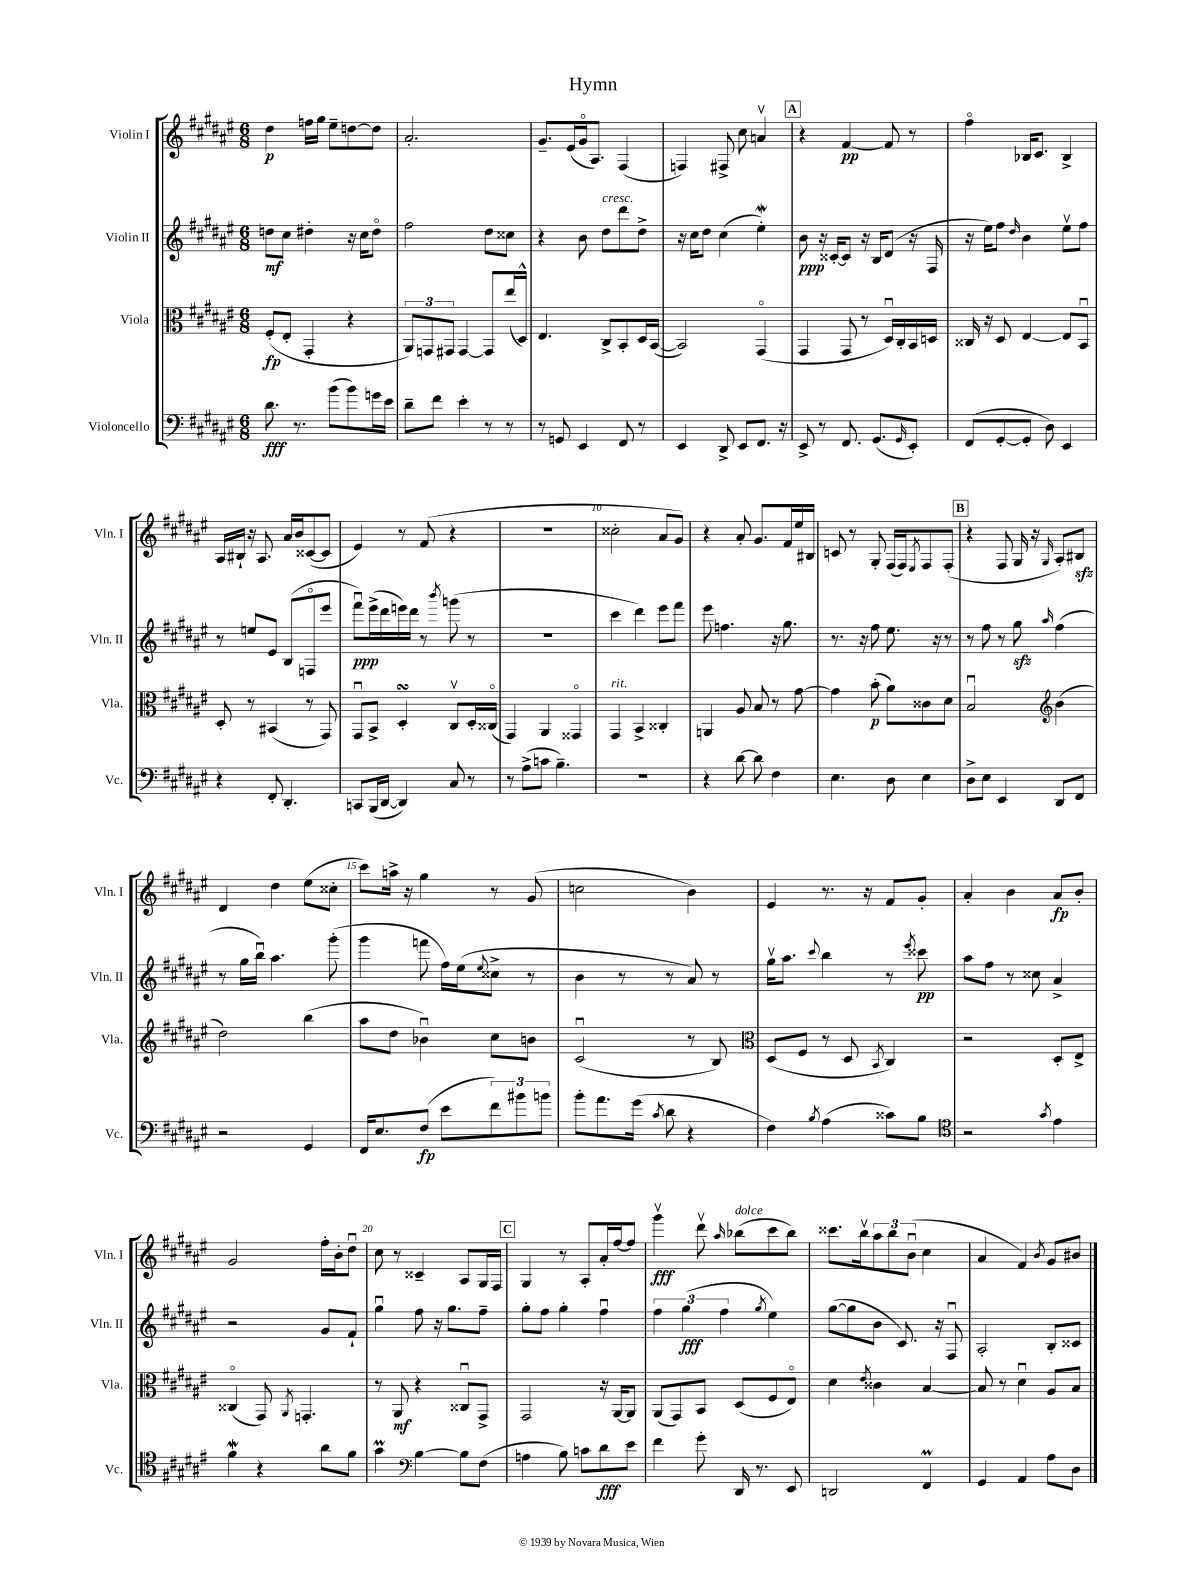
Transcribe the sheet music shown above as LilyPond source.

\header { title = "Hymn" }
<<
\new StaffGroup <<
\new Staff = "s0" \with { instrumentName = "Violin I" shortInstrumentName = "Vln. I" } {
    \clef treble \key fis \major \numericTimeSignature \time 6/8
    dis''4\p f''16 gis''16 eis''8-- d''8~ d''8 |
    ais'2.-. |
    gis'8.-- eis'16( gis'16\flageolet ais8.) fis4( |
    f4) fis8-> cis''8 a'4\upbow |
    \mark \markup { \box "A" } r4 fis'4~\pp fis'8 r8 |
    fis''4\flageolet bes16 cis'8. bes4-> |
    ais16 bis16-! r16 ais8. ais'16 b'16 cisis'8~( cisis'8 |
    eis'4) r8 fis'8( r4 |
    r2. |
    cisis''2-. ais'8 gis'8) |
    r4 ais'8-. gis'8. fis'16 eis''16 bis16 |
    c'8 r8 gis8-. fis16( fis16) \acciaccatura { eis8 } fis8 fis8-.( |
    \mark \markup { \box "B" } r4 fis8 gis16 r16 \grace { gis16 } ais8-.) bis8\sfz |
    dis'4 dis''4 eis''8( cisis''8-. |
    cis'''8) a''16-> r16 gis''4 r8 gis'8( |
    c''2 b'4) |
    eis'4 r8. r16 fis'8 gis'8-. |
    ais'4-. b'4 ais'8\fp b'8-. |
    gis'2 fis''16-. b'16-. dis''8\downbow |
    cis''8 r8 cisis'4-- ais8 gis16 fis16 |
    \mark \markup { \box "C" } gis4 r8 ais8-. ais'16-. fis''16~ fis''8 |
    gis'''4\upbow\fff dis'''8\upbow \grace { ais''16 } bes''8^\markup { \italic "dolce" }( cis'''8 bes''8) |
    cisis'''8. b''16\upbow \tuplet 3/2 { ais''8 b''8 b'8\downbow( } cis''4 |
    ais'4 fis'4) \acciaccatura { b'8 } gis'8 bis'8 \bar "|." |
}
\new Staff = "s1" \with { instrumentName = "Violin II" shortInstrumentName = "Vln. II" } {
    \clef treble \key fis \major \numericTimeSignature \time 6/8
    d''8\mf cis''8 dis''4-. r16 cis''16 dis''8\flageolet |
    fis''2 dis''8 cisis''8 |
    r4 b'8 dis''8^\markup { \italic "cresc." } dis'''8 dis''8-> |
    r16 cis''16 dis''8 cis''4( eis''4-.\mordent) |
    \mark \markup { \box "A" } b'8\ppp r16 cisis'16~-. cisis'8 r16 b16 dis'8( r16 fis16 |
    r16 eis''16) fis''8 \grace { dis''16 } b'4 eis''8\upbow fis''8 |
    r8 e''8 eis'8 b8( f8\flageolet eis'''8 |
    fis'''8\downbow\ppp) eis'''16->( dis'''16 e'''16) dis'''16 r8 \acciaccatura { b'''8 } g'''8( r8 |
    R2. |
    cis'''4 dis'''4) eis'''8 fis'''8 |
    eis'''8 f''4. r16 gis''8. |
    r8. r16 fis''8 eis''8. r16 r8 |
    \mark \markup { \box "B" } r8 fis''8 r8 gis''8\sfz \grace { ais''16 } fis''4( |
    r8 gis''16 b''16\downbow) ais''4. gis'''8-.( |
    gis'''4 f'''8 fis''16) eis''16( \appoggiatura { eis''8 } cisis''8-> r8 |
    b'4 r8 r8 ais'8) r8 |
    gis''16\upbow ais''8. \appoggiatura { cis'''8 } b''4 r8 \acciaccatura { eis'''8 } cisis'''8\pp |
    ais''8 fis''8 r8 cisis''8 ais'4-> |
    r2 gis'8 fis'8-! |
    gis''4\downbow fis''8 r16 gis''8. fis''8-- |
    \mark \markup { \box "C" } gis''8-. fis''8 gis''4-. fis''4\downbow |
    \tuplet 3/2 { fis''4 gis''4\fff( fis''4 } \acciaccatura { gis''8 } eis''4) |
    gis''8~( gis''8 b'8 cis'8.) r16 fis8\downbow |
    ais2-. b8-. cisis'8 \bar "|." |
}
\new Staff = "s2" \with { instrumentName = "Viola" shortInstrumentName = "Vla." } {
    \clef alto \key fis \major \numericTimeSignature \time 6/8
    fis8-.\fp( eis8-. gis,4-. r4 |
    \tuplet 3/2 { ais,8) g,8 gis,8 } gis,4~ gis,8 eis''16( dis16-^) |
    eis4. cis8-> b,8-. dis16 b,16~( |
    b,2) gis,4\flageolet( |
    \mark \markup { \box "A" } gis,4 gis,8 r8 dis16\downbow) cis16-. b,16 d16 |
    cisis16 r16 dis8 eis4~ eis8 b,8\downbow |
    dis8-. r8 bis,4( r8 gis,8) |
    gis,8\downbow b,8-> dis4-.\turn cis8\upbow dis16-. cisis16\flageolet( |
    gis,4) ais,4 gisis,4\flageolet |
    gis,4^\markup { \italic "rit." } b,4-> cisis4-. |
    a,4 ais8 b8 r8 gis'8~ |
    gis'4 b'8-.\p( ais'8) cisis'8 dis'8 |
    \mark \markup { \box "B" } b2\downbow \clef treble b'4( |
    dis''2) b''4( |
    ais''8 dis''8 bes'4\downbow) cis''8 b'8 |
    cis'2\downbow( r8 b8) |
    \clef alto dis8( fis8 r8 dis8 \acciaccatura { b,8 } cis4) |
    r2 dis8-. eis8-> |
    cisis4\flageolet( gis,8) \acciaccatura { ais,8 } g,4.-. |
    r8 ais,8\mf r4 cisis8\downbow gis,8-> |
    \mark \markup { \box "C" } gis,2 r16 ais,16~ ais,8 |
    ais,8( gis,8) b,8 dis8( fis8 eis8\flageolet) |
    dis'4 \acciaccatura { eis'8 } cisis'4 b4~ |
    b8 r8 dis'4\downbow ais8 b8 \bar "|." |
}
\new Staff = "s3" \with { instrumentName = "Violoncello" shortInstrumentName = "Vc." } {
    \clef bass \key fis \major \numericTimeSignature \time 6/8
    dis'8.\fff r8. b'8( b'8) g'16 eis'16 |
    dis'8-- fis'8 eis'4-. r8 r8 |
    r8 g,8 eis,4 fis,8 r8 |
    eis,4 dis,8-> eis,8 fis,8. r16 |
    \mark \markup { \box "A" } eis,8-> r8 fis,8. gis,8.( \grace { gis,16 } eis,8-.) |
    fis,8( gis,8~-. gis,8-. dis8) eis,4 |
    r4 fis,8-. dis,4.-. |
    c,8 b,,16( dis,16~ dis,4) cis8 r8 |
    r8 ais8->( c'8 b4.--) |
    R2. |
    r4 dis'8~ dis'8 fis4 |
    eis4. dis8 eis4 |
    \mark \markup { \box "B" } dis8-> eis8 eis,4 dis,8 fis,8 |
    r2 gis,4 |
    fis,16 eis8. fis8\fp( eis'8 \tuplet 3/2 { fis'8) bis'8 b'8 } |
    b'8-. ais'8. gis'16( \acciaccatura { cis'8 } dis'8 r4 |
    fis4) \acciaccatura { b8 } ais4( cisis'8) b8 |
    \clef tenor r2 \acciaccatura { gis'8 } eis'4 |
    fis'4\mordent r4 ais'8 fis'8 |
    gis'4\prall \clef bass b4~ b8 fis8( |
    \mark \markup { \box "C" } a4 b8) c'8 dis'8\fff eis'8 |
    fis'4 gis'8-. dis,16 r8. eis,8 |
    d,2 fis,4\prall |
    gis,4 ais,4 ais8 dis8 \bar "|." |
}
>>
>>
\layout { \context { \Score \override BarNumber.break-visibility = ##(#f #t #t) barNumberVisibility = #(every-nth-bar-number-visible 5) } }
